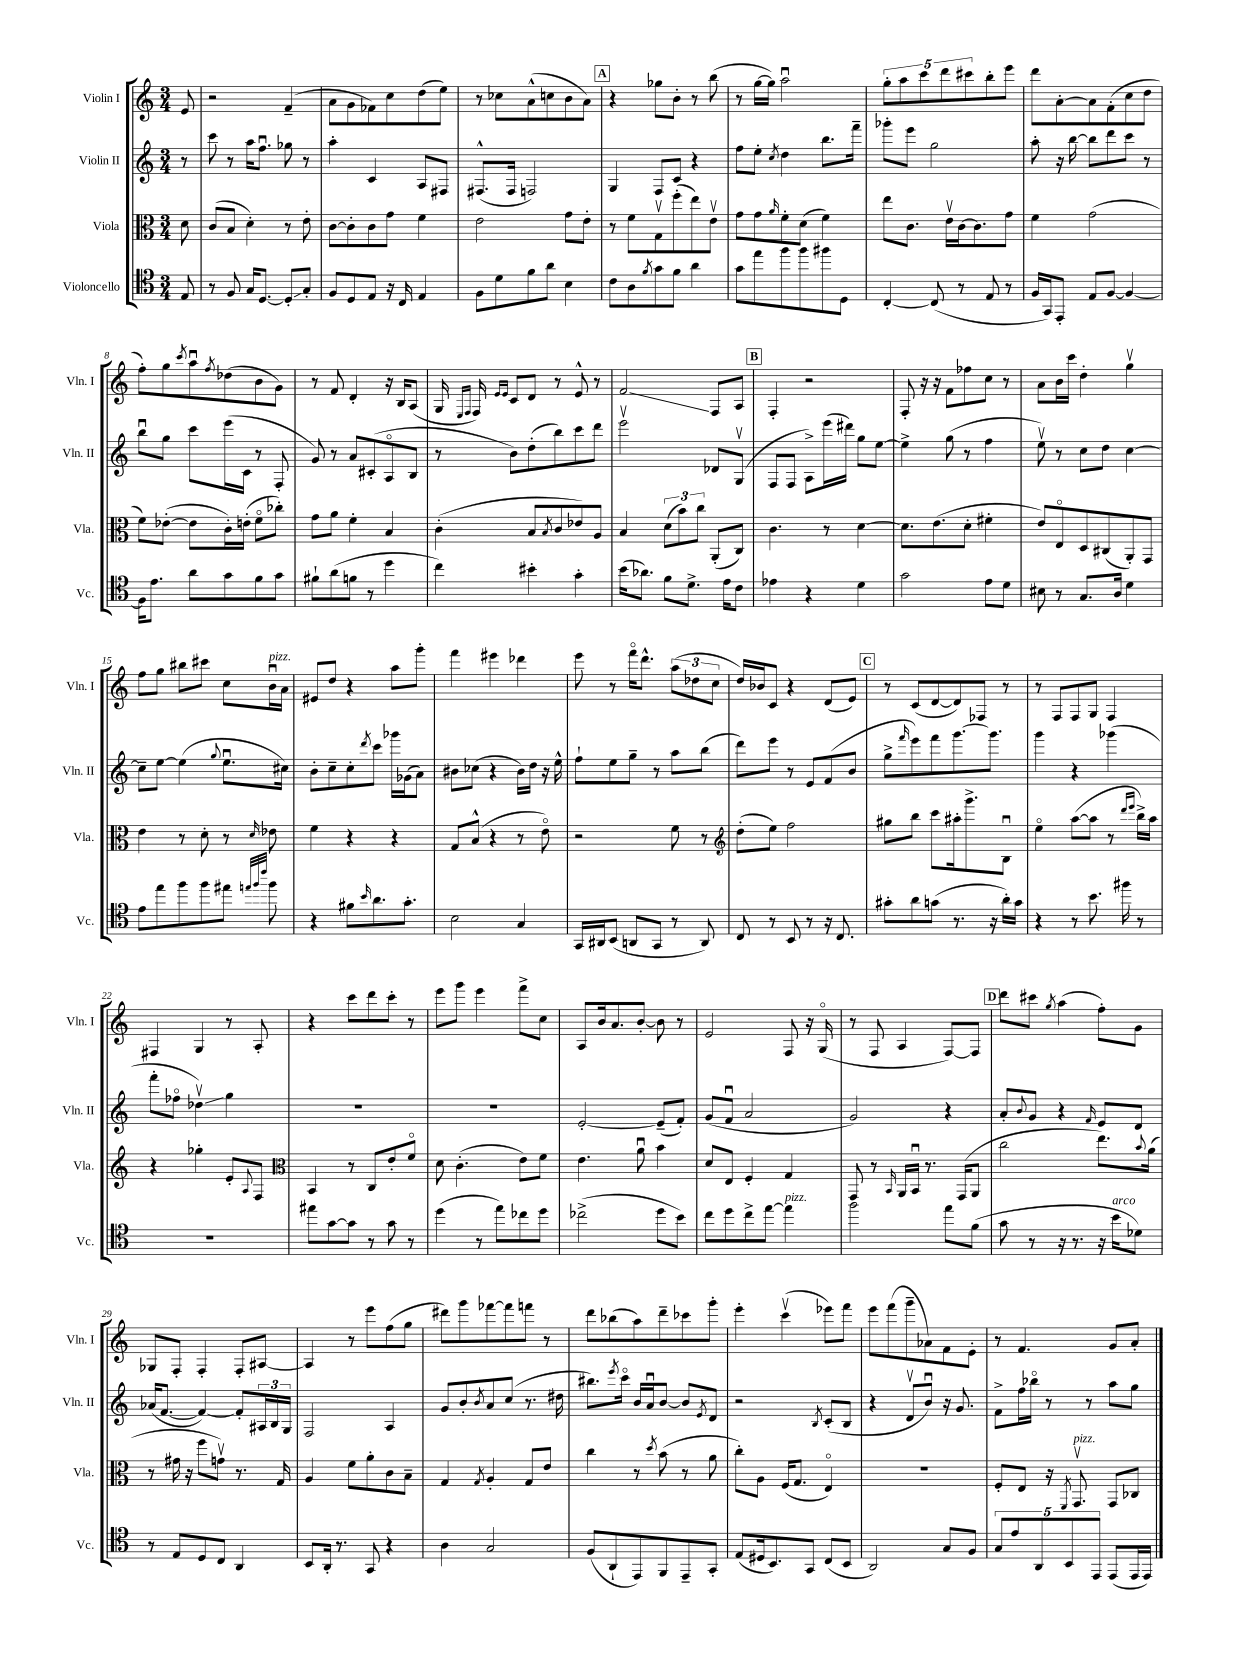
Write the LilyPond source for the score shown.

<<
\new StaffGroup <<
\new Staff = "s0" \with { instrumentName = "Violin I" shortInstrumentName = "Vln. I" } {
    \clef treble \key c \major \numericTimeSignature \time 3/4 \partial 8
    e'8 |
    r2 f'4--( |
    a'8 g'8 fes'8) c''8 d''8( e''8) |
    r8 ces''8 a'8-^( c''8 b'8 a'8) |
    \mark \markup { \box "A" } r4 ges''8 b'8-. r8 b''8( |
    r8 g''16~ g''16) a''2\downbow |
    \tuplet 5/4 { g''8-. a''8 c'''8 d'''8 cis'''8 } b''8-. e'''8 |
    d'''8 a'8~-. a'8 f'8-.( c''8 d''8 |
    f''8-.) g''8 \acciaccatura { c'''8 } a''8\downbow \acciaccatura { f''8 } des''8( b'8 g'8) |
    r8 f'8 d'4-. r16 b16 a8( |
    g16 \grace { e16 f16 } f16) \grace { e'16 e'16 } c'8 d'8 r8 e'8-^ r8 |
    f'2\glissando f8 a8 |
    \mark \markup { \box "B" } f4-. r2 |
    f8-. r16 r16 f'8 fes''8 c''8 r8 |
    a'8 b'16 c'''16 d''4-. g''4\upbow |
    f''8 g''8 bis''8 cis'''8 c''8 b'16\downbow^\markup { \italic "pizz." } a'16 |
    eis'8 d''8 r4 a''8 g'''8-. |
    f'''4 eis'''4 des'''4 |
    e'''8 r8 f'''16\flageolet d'''8.-^ \tuplet 3/2 { a''8( des''8 c''8 } |
    d''16) bes'16 c'8 r4 d'8( e'8) |
    \mark \markup { \box "C" } r8 c'8( d'8~ d'8) fes8 r8 |
    r8 f8 f8 g8 f4 |
    fis4 g4 r8 a8-. |
    r4 c'''8 d'''8 c'''8-. r8 |
    e'''8 g'''8 e'''4 f'''8-> c''8 |
    a8 b'16 a'8. b'8~-. b'8 r8 |
    e'2 f8 r16 g16\flageolet( |
    r8 f8 a4 f8~) f8 |
    \mark \markup { \box "D" } d'''8 cis'''8 \acciaccatura { g''8 } a''4( f''8-.) g'8 |
    ges8 f8-. f4-. f8-. ais8~ |
    ais4 r8 e'''8 f''8( g''8 |
    dis'''8) g'''8 fes'''8~ fes'''8 f'''8 r8 |
    d'''8 bes''8( a''8) d'''8-- ces'''8 g'''8-. |
    e'''4-. c'''4\upbow( ees'''8) f'''8 |
    e'''8 f'''8( g'''8-- aes'8) f'8 e'8-. |
    r8 f'4. g'8 a'8-. \bar "|." |
}
\new Staff = "s1" \with { instrumentName = "Violin II" shortInstrumentName = "Vln. II" } {
    \clef treble \key c \major \numericTimeSignature \time 3/4 \partial 8
    r8 |
    c'''8 r8 a''16 f''8.\downbow ges''8 r8 |
    a''4-. c'4 a8 fis8 |
    fis8.-^( fis16 f2) |
    \mark \markup { \box "A" } g4 f8 c'8 r4 |
    f''8 e''8-. \acciaccatura { c''8 } d''4 b''8. f'''16-- |
    ges'''8-. e'''8 g''2 |
    a''8-. r16 b''16~ b''8 d'''8 c'''8 r8 |
    b''8\downbow g''8 c'''8 e'''16( c'16 r8 f8-. |
    g'8) r8 a'8 cis'8-.( a8\flageolet b8 |
    r8 b'8) d''8-.( b''8) c'''8 d'''8 |
    e'''2\upbow des'8 g8\upbow( |
    \mark \markup { \box "B" } f8 f8 a8->) e'''16( dis'''16) g''8 e''8~ |
    e''4-> g''8( r8 f''4 |
    e''8\upbow) r8 c''8 d''8 c''4~ |
    c''8-- e''8~ e''4( \appoggiatura { g''8 } e''8.\downbow cis''16) |
    b'8-. c''8-- c''8-. \acciaccatura { d'''8 } c'''8 ges'''16 ges'16( a'8) |
    bis'8 ces''8( r4 bis'16) d''16 r16 e''16-^ |
    f''8-! e''8 g''8-- r8 a''8 b''8( |
    d'''8) e'''8 r8 e'8 f'8( b'8 |
    \mark \markup { \box "C" } g''8-> \grace { f'''16 } e'''8) f'''8 g'''8.~ g'''8. |
    g'''4 r4 ges'''4( |
    f'''8-. fes''8\flageolet des''4\upbow\glissando) g''4 |
    R2. |
    R2. |
    e'2~-. e'8--( f'8-.) |
    g'8( f'8\downbow a'2 |
    g'2) r4 |
    \mark \markup { \box "D" } a'8-. \appoggiatura { b'8 } g'8 r4 \grace { f'16 } e'8 d'8 |
    aes'16( f'8.~ f'4~) f'8-. \tuplet 3/2 { ais16 b16 g16 } |
    f2 a4 |
    g'8 b'8-. \acciaccatura { b'8 } a'8 c''8( r8. dis''16 |
    bis''8.) \acciaccatura { e'''8 } c'''16\flageolet b'16 a'16\downbow b'8~ b'8 \acciaccatura { e'8 } d'8 |
    r2 \acciaccatura { b8 } c'8-.( b8 |
    r4 d'8\upbow b'8\downbow) r16 g'8. |
    f'8-> f''16 bes''16\flageolet r8 r8 a''8 g''8 \bar "|." |
}
\new Staff = "s2" \with { instrumentName = "Viola" shortInstrumentName = "Vla." } {
    \clef alto \key c \major \numericTimeSignature \time 3/4 \partial 8
    d'8 |
    c'8( b8 d'4-.) r8 e'8-. |
    c'8~ c'8-. c'8 g'8 f'4 |
    e'2 g'8 e'8-. |
    \mark \markup { \box "A" } r8 f'8 g8\upbow f''8-.( e''8) e'8\upbow |
    g'8 g'8 \grace { a'16 } f'8-. d'8( f'4) |
    e''8 c'8. e'16\upbow c'16~ c'8. g'8 |
    f'4 g'2( |
    f'8) ees'8~-.( ees'8 c'16-.) e'16-.( f'8\flageolet ces''8-.) |
    g'8 a'8 f'4-. b4 |
    c'4-.( b8 \acciaccatura { b8 } c'8 ees'8) a8 |
    b4 \tuplet 3/2 { d'8( b'8) c''8 } a,8-.( c8) |
    \mark \markup { \box "B" } c'4. r8 d'4~ |
    d'8. e'8.( d'8-. fis'4-. |
    e'8) e8\flageolet d8 cis8( a,8-.) g,8 |
    e'4 r8 d'8-. r8 \grace { d'16 } ees'8 |
    f'4 r4 r4 |
    g8 b8-^( r4 r8 e'8\flageolet) |
    r2 f'8 r8 |
    \clef treble d''8-.( e''8) f''2 |
    \mark \markup { \box "C" } gis''8 b''8 c'''8 ais''16-. g'''8.-> b8\downbow |
    e''4\flageolet a''8~( a''8 r8 \grace { d'''16 e'''16 } b''16->) a''16 |
    r4 ges''4-. e'8-. \appoggiatura { a8 } f8 |
    \clef alto b,4 r8 c8 e'8-. f'8\flageolet |
    d'8 c'4.-.( e'8) f'8 |
    e'4. a'8\downbow b'4 |
    d'8 e8 f4-. g4 |
    g,8 r8 \grace { b,16 } a,16 b,16\downbow r8. g,16( a,8 |
    \mark \markup { \box "D" } c''2 e''8.) \appoggiatura { b'8 } a'16( |
    r8 gis'16 r16 f''8 g'8\upbow) r8. g16 |
    a4 f'8 a'8-. c'8 b8-- |
    g4 \acciaccatura { g8 } a4-. g8 e'8 |
    c''4 r8 \acciaccatura { d''8 } b'8( r8 a'8 |
    c''8-.) a8 f16( g8. e4\flageolet) |
    R2. |
    f8-. e8 r16 \acciaccatura { f,8 } g,8.\upbow^\markup { \italic "pizz." } g,8 ces8 \bar "|." |
}
\new Staff = "s3" \with { instrumentName = "Violoncello" shortInstrumentName = "Vc." } {
    \clef tenor \key c \major \numericTimeSignature \time 3/4 \partial 8
    e8 |
    r8 f8 g16 d8.~ d8-.\glissando g8-. |
    f8 d8 e8 r16 c16 e4 |
    f8 d'8 f'8 a'8 b4 |
    \mark \markup { \box "A" } c'8 a8 \acciaccatura { f'8 } g'8 f'8 a'4 |
    g'8 e''8 f''8 f''8 fis''8 d8 |
    c4~-. c8( r8 e8 r8 |
    f16 g,16) e,8-. e8 f8~ f4~ |
    f16 e'8. a'8 g'8 f'8 g'8 |
    fis'8-! a'8( f'8 r8 d''4 |
    c''4) bis'4-. g'4-. |
    b'16( aes'8.) f'8 d'8.-> e'16 c'8 |
    \mark \markup { \box "B" } ees'4 r4 d'4 |
    g'2 e'8 d'8 |
    bis8 r8 g8. a16 d'4 |
    e'8 e''8 f''8 f''8 eis''8 \grace { e''32 f''32 c'''32 } f''8 |
    r4 fis'8 \grace { b'16 } a'8. g'8.-. |
    b2 g4 |
    g,16 ais,16 b,8( a,8 g,8 r8 a,8) |
    c8 r8 b,8 r8 r16 c8. |
    \mark \markup { \box "C" } gis'8-. a'8 g'8( r8. r16 a'16-.) g'16 |
    r4 r8 b'8. fis''16 r8 |
    R2. |
    eis''8 g'8~ g'8 r8 g'8 r8 |
    d''4( r8 e''8) ces''8 d''8 |
    ces''2->( d''8 b'8) |
    c''8 d''8 c''8-> e''8~ e''4^\markup { \italic "pizz." } |
    f''2 e''8 f'8( |
    \mark \markup { \box "D" } g'8 r8 r16 r8. r16 b'16^\markup { \italic "arco" } des'8) |
    r8 e8 d8 c8 a,4 |
    b,8 a,16-. r8. g,8 r4 |
    a4 g2 |
    f8( a,8-! e,8) f,8 e,8-- g,8-. |
    e8( dis16 b,8.) g,8 c8( b,8 |
    a,2) g8 f8 |
    \tuplet 5/4 { g8 e'8 a,8 b,8 e,8 } e,8( e,16 e,16) \bar "|." |
}
>>
>>
